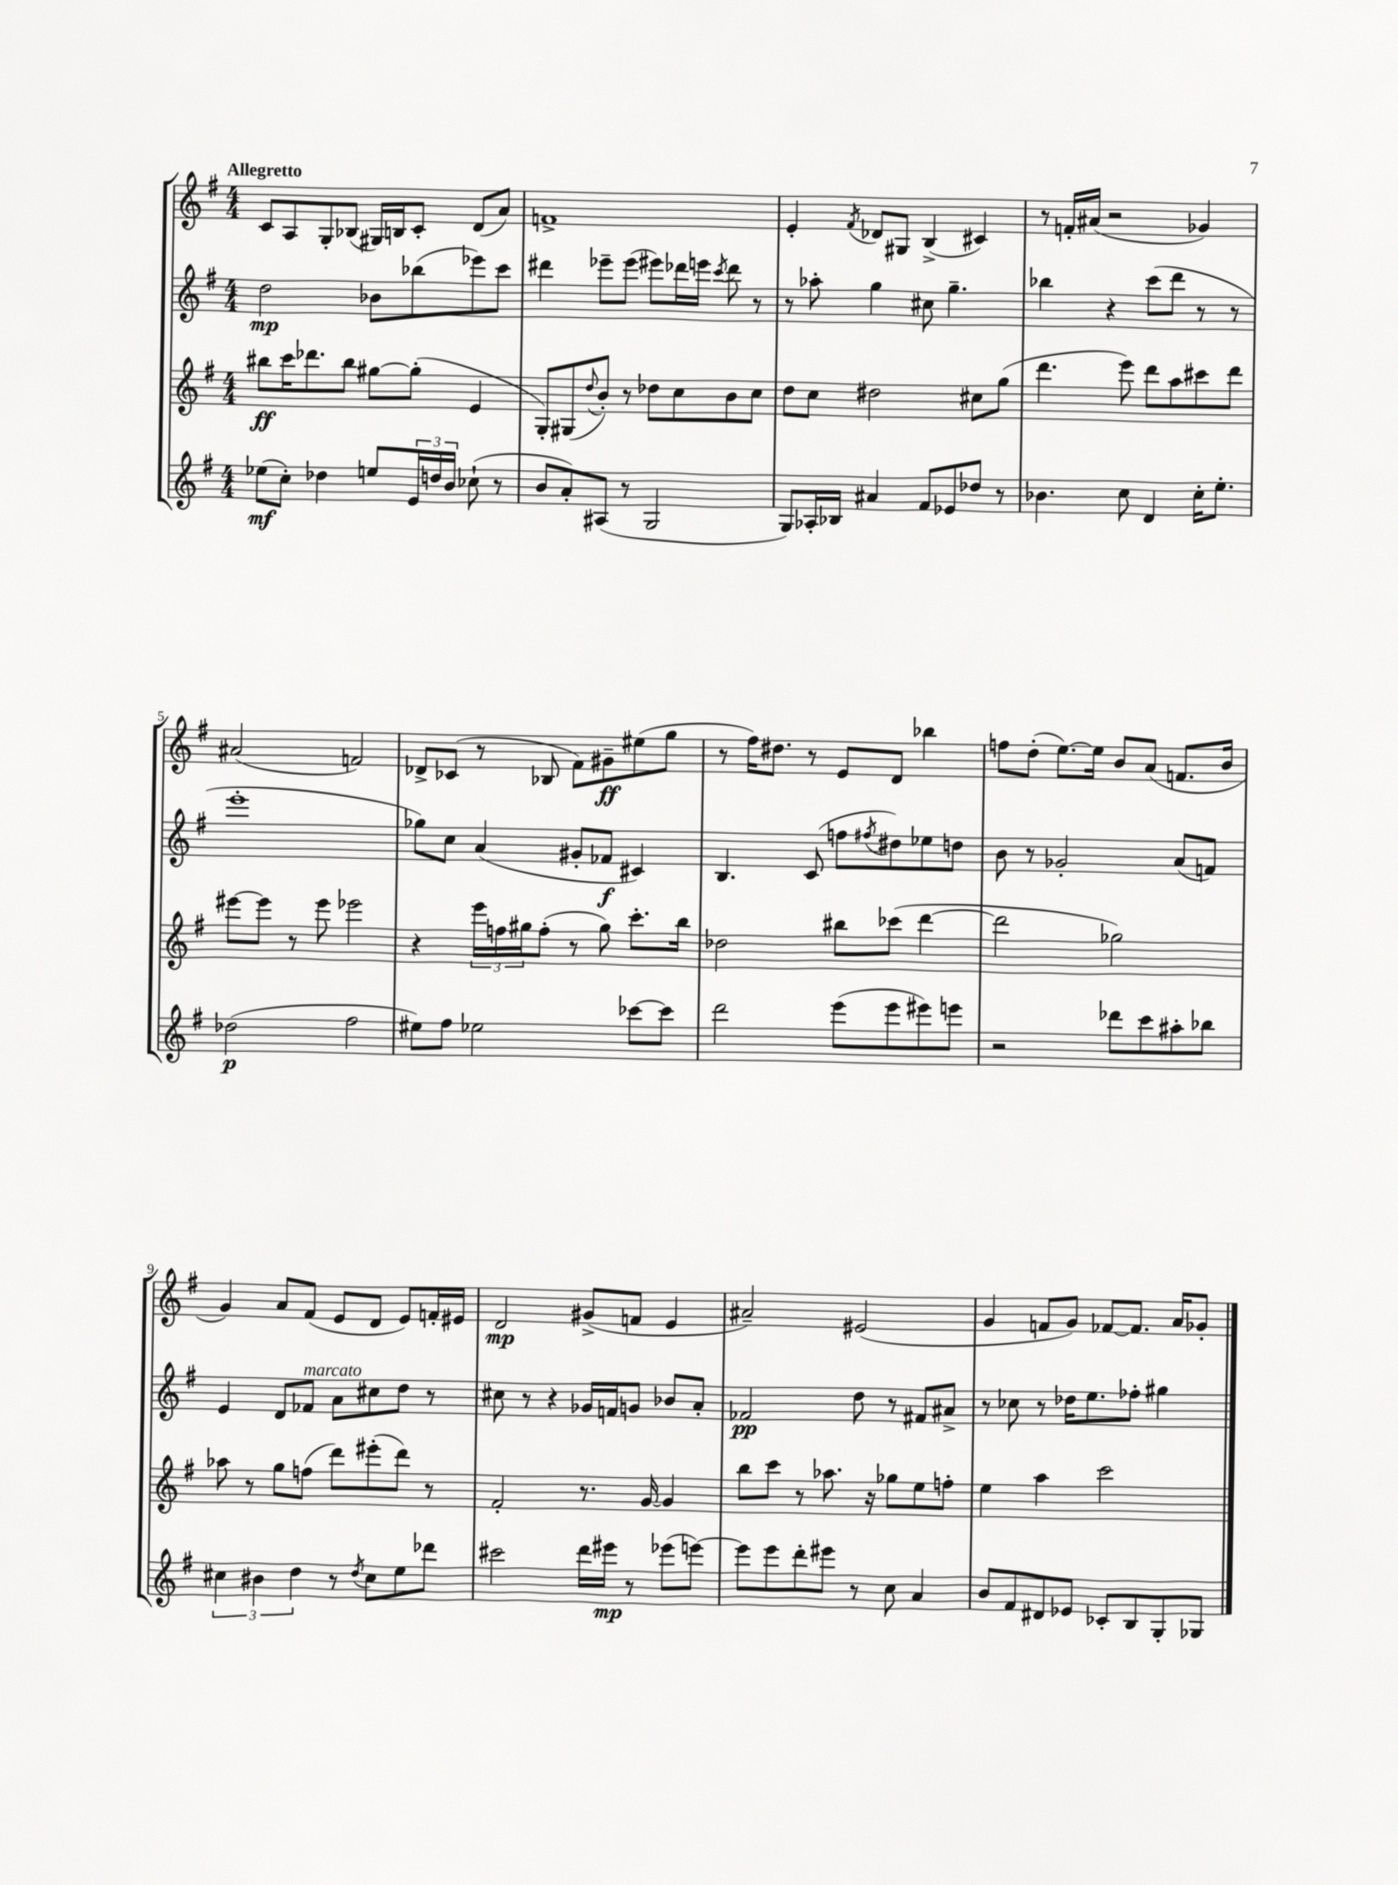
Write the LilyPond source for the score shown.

<<
\new StaffGroup <<
\new Staff = "s0" {
    \clef treble \key g \major \numericTimeSignature \time 4/4 \tempo "Allegretto"
    c'8 a8 g8-. bes8( gis16) b16 c'8-. d'8( a'8) |
    f'1-> |
    e'4-. \acciaccatura { fis'8 } des'8 gis8 b4->( cis'4) |
    r8 f'16-. ais'16( r2 ges'4) |
    ais'2( f'2) |
    des'8-> ces'8( r8 bes8 fis'8) gis'8--\ff eis''8( g''8 |
    r8 fis''16) dis''8. r8 e'8 d'8 bes''4 |
    f''8 d''8-.( e''8.~) e''16 b'8 a'8( f'8. b'16 |
    g'4) a'8 fis'8( e'8 d'8 e'8) f'16-. eis'16 |
    d'2\mp gis'8->( f'8 e'4 |
    ais'2--) eis'2( |
    g'4 f'8 g'8) fes'8~ fes'8. a'16 ges'8-. \bar "|." |
}
\new Staff = "s1" {
    \clef treble \key g \major \numericTimeSignature \time 4/4
    d''2\mp bes'8 bes''8( ees'''8) c'''8 |
    dis'''4 ees'''8-- ees'''8( eis'''8) des'''16 e'''16 \acciaccatura { c'''8 } des'''8 r8 |
    r8 aes''8-. g''4 cis''8 g''4.-- |
    bes''4 r4 c'''8( d'''8 r8 r8 |
    e'''1-. |
    ges''8) c''8 a'4( gis'8-. fes'8\f cis'4) |
    b4. c'8( f''8 \acciaccatura { fis''8 } dis''8) ees''8 d''8 |
    b'8 r8 ges'2-. a'8( f'8) |
    e'4 d'8 fes'8^\markup { \italic "marcato" } a'8 cis''8 d''8 r8 |
    cis''8 r8 r4 ges'16 f'16 g'8 bes'8 a'8-. |
    fes'2\pp d''8 r8 fis'8 ais'8-> |
    r8 ces''8 r8 des''16 e''8. fes''8-. gis''4 \bar "|." |
}
\new Staff = "s2" {
    \clef treble \key g \major \numericTimeSignature \time 4/4
    bis''8\ff c'''16 des'''8. bis''8 gis''8~ gis''8-.( e'4 |
    g8-.) gis8( \appoggiatura { d''8 } b'8-.) r8 des''8 c''8 b'8 c''8 |
    d''8 c''8 dis''2 cis''8 g''8( |
    d'''4. e'''8) d'''8 a''8 cis'''8 d'''8 |
    eis'''8~ eis'''8 r8 eis'''8 ees'''2 |
    r4 \tuplet 3/2 { e'''16 f''16 gis''16 } f''8-.( r8 gis''8) c'''8.-. b''16 |
    des''2 bis''8 ces'''8( d'''4~ |
    d'''2 ges''2) |
    aes''8 r8 g''8 f''8( d'''8) eis'''8-.( d'''8) r8 |
    fis'2-. r8. g'16~ g'4 |
    b''8 c'''8 r8 aes''8. r16 ges''8 e''8 f''8-. |
    e''4 a''4 c'''2 \bar "|." |
}
\new Staff = "s3" {
    \clef treble \key g \major \numericTimeSignature \time 4/4
    ees''8\mf( c''8-.) des''4 e''8 \tuplet 3/2 { e'16 d''16 b'16 } ces''8-!( r8 |
    b'8 a'8-.) ais8( r8 g2 |
    g8) aes16-. bes16 ais'4 fis'8 ees'8 des''8 r8 |
    bes'4. c''8 d'4 c''16-. e''8.-. |
    des''2\p( fis''2 |
    eis''8) fis''8 ees''2 ces'''8~ ces'''8 |
    d'''2 e'''8( e'''8 eis'''8) e'''8 |
    r2 des'''8 c'''8 ais''8-. bes''8 |
    \tuplet 3/2 { cis''4 bis'4 d''4 } r8 \acciaccatura { d''8 } cis''8 e''8 des'''8 |
    cis'''2 d'''16 eis'''16\mp r8 ees'''8( e'''8~) |
    e'''8 e'''8 d'''8-. eis'''8 r8 c''8 a'4 |
    b'8 fis'8 dis'8 ees'8 ces'8-. b8 g8-. ges8 \bar "|." |
}
>>
>>
